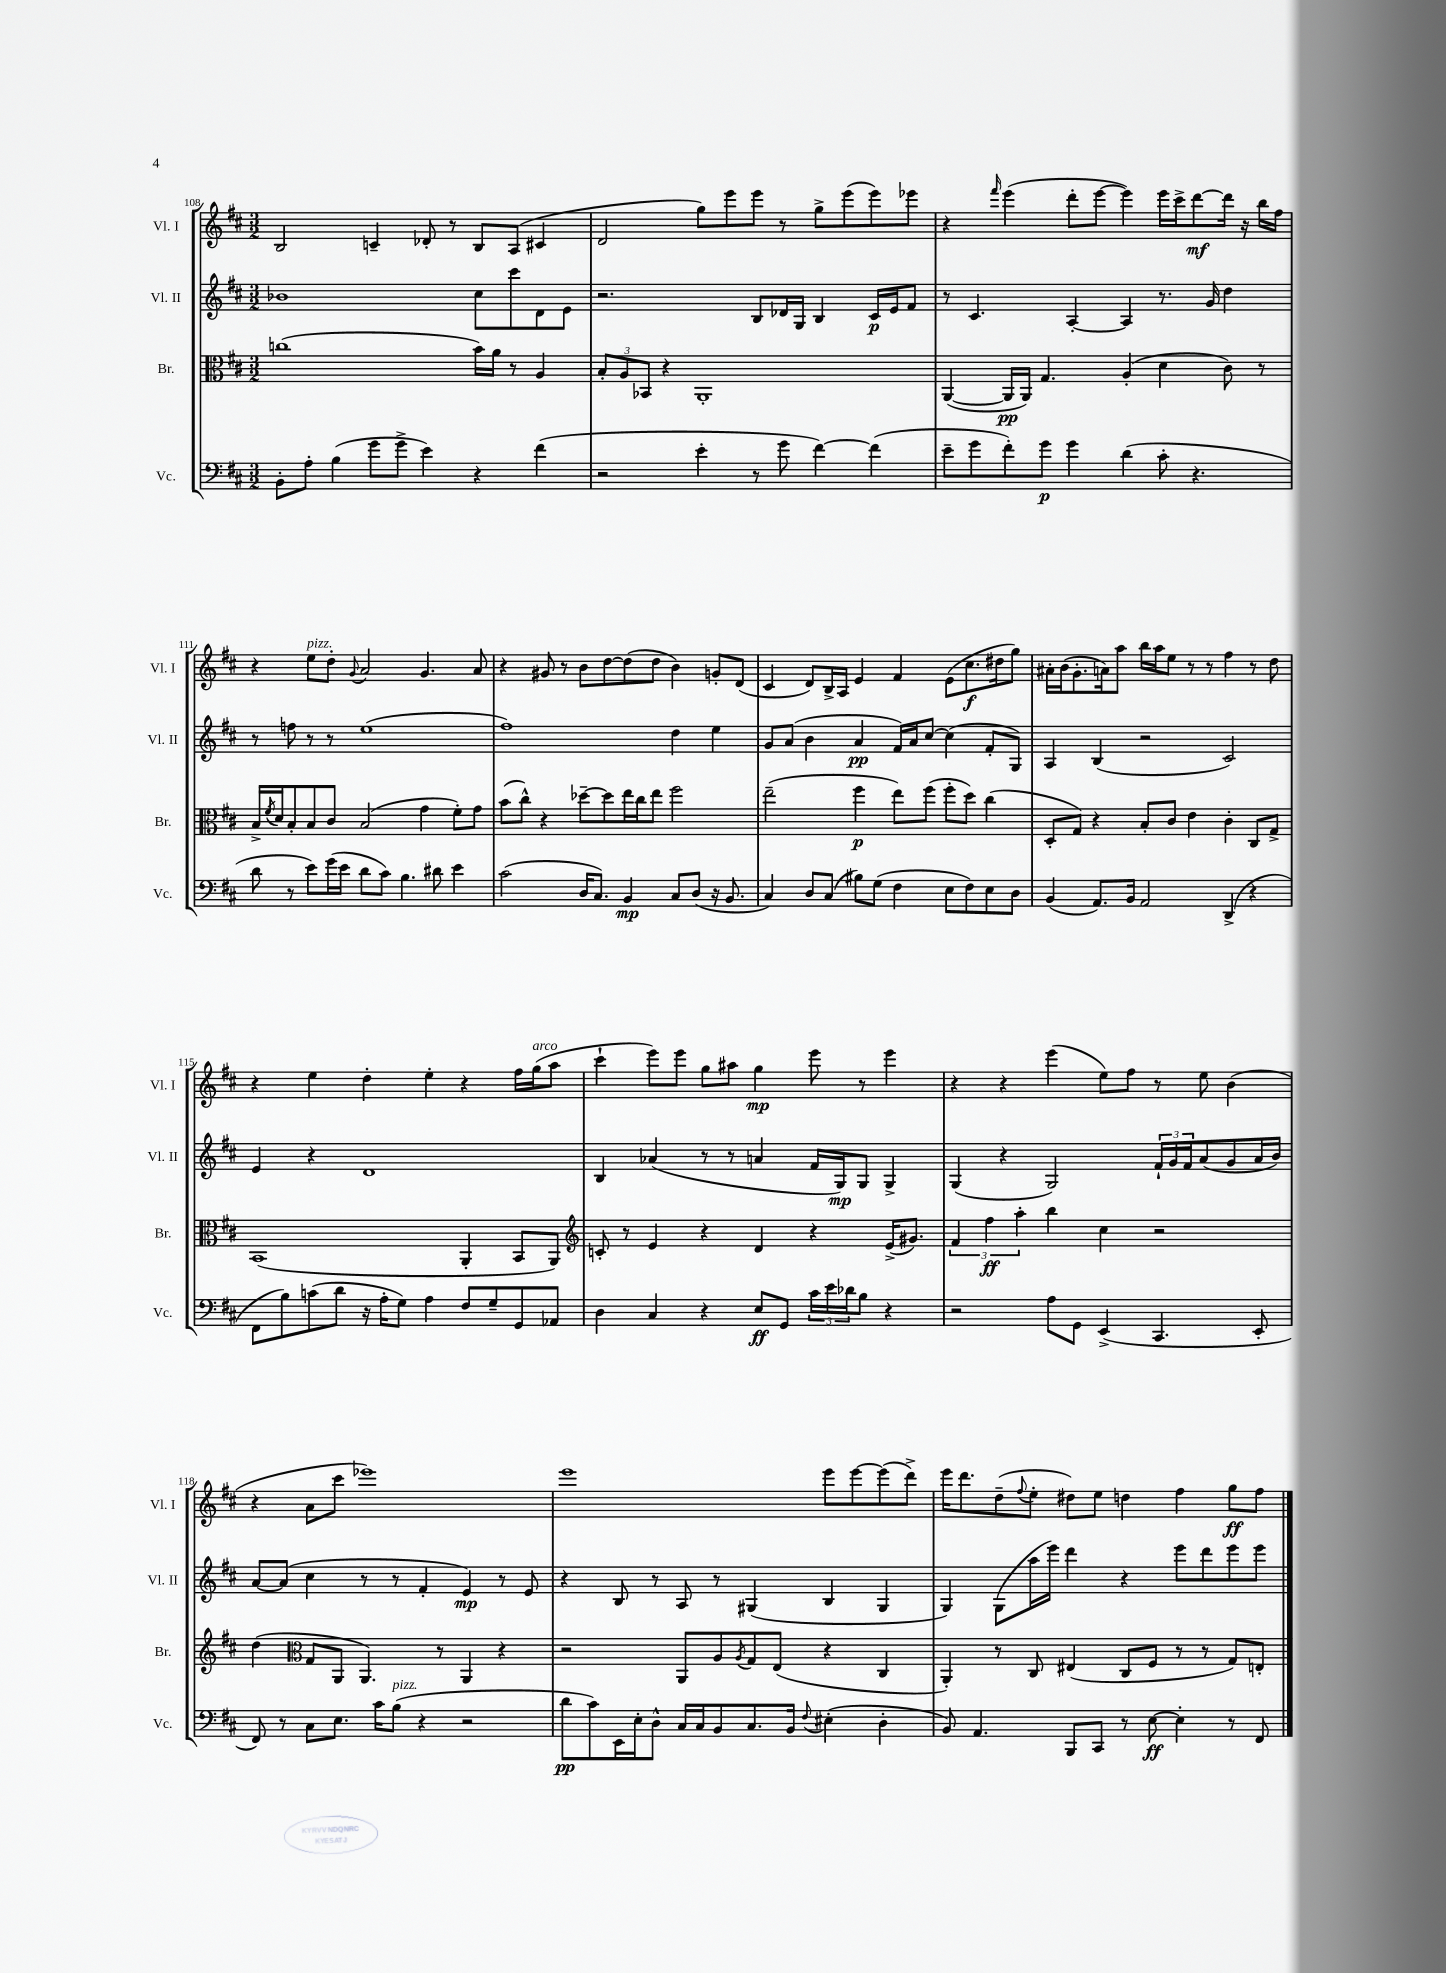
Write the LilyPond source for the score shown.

<<
\new StaffGroup <<
\new Staff = "s0" \with { instrumentName = "Vl. I" shortInstrumentName = "Vl. I" } {
    \clef treble \key d \major \numericTimeSignature \time 3/2
    b2 c'4-- des'8-. r8 b8 a8( cis'4 |
    d'2 g''8) e'''8 e'''8 r8 g''8-> e'''8( e'''8) ees'''8 |
    r4 \grace { fis'''16 } e'''4( d'''8-. e'''8~ e'''4) e'''16 cis'''16-> d'''8~\mf d'''16 r16 b''16 fis''16 |
    r4 e''8^\markup { \italic "pizz." } d''8-. \appoggiatura { g'8 } a'2 g'4. a'8 |
    r4 gis'8 r8 b'8 d''8~ d''8( d''8 b'4) g'8-. d'8( |
    cis'4 d'8) b16-> a16 e'4 fis'4 e'8( cis''8.\f dis''16 g''8) |
    ais'16-. b'16( g'8.-. a'16) a''8 b''16 a''16 e''8 r8 r8 fis''4 r8 d''8 |
    r4 e''4 d''4-. e''4-. r4 fis''16 g''16^\markup { \italic "arco" }( a''8 |
    cis'''4-! e'''8) e'''8 g''8 ais''8 g''4\mp e'''8 r8 e'''4 |
    r4 r4 e'''4( e''8) fis''8 r8 e''8 b'4( |
    r4 a'8 cis'''8 ees'''1) |
    e'''1 e'''8 e'''8~ e'''8( d'''8->) |
    e'''16 d'''8. d''8--( \appoggiatura { fis''8 } e''8-. dis''8) e''8 d''4 fis''4 g''8\ff fis''8 \bar "|." |
}
\new Staff = "s1" \with { instrumentName = "Vl. II" shortInstrumentName = "Vl. II" } {
    \clef treble \key d \major \numericTimeSignature \time 3/2
    bes'1 cis''8 cis'''8 d'8 e'8 |
    r2. b8 des'16 g16 b4 cis'16\p e'16 fis'8 |
    r8 cis'4. a4~-. a4 r8. g'16 d''4 |
    r8 f''8 r8 r8 e''1( |
    fis''1) d''4 e''4 |
    g'8 a'8( b'4 a'4\pp fis'16) a'16 cis''8~ cis''4( fis'8-. g8) |
    a4 b4( r2 cis'2) |
    e'4 r4 d'1 |
    b4 aes'4( r8 r8 a'4 fis'16 g16\mp) g8 g4-> |
    g4( r4 g2) \tuplet 3/2 { fis'16-! g'16 fis'16 } a'8( g'8 a'16 b'16) |
    a'8~ a'8( cis''4 r8 r8 fis'4-. e'4\mp) r8 e'8 |
    r4 b8 r8 a8 r8 gis4( b4 gis4 |
    g4) g8( a''16 e'''16) d'''4 r4 e'''8 d'''8 e'''8 e'''8 \bar "|." |
}
\new Staff = "s2" \with { instrumentName = "Br." shortInstrumentName = "Br." } {
    \clef alto \key d \major \numericTimeSignature \time 3/2
    c''1( b'16) a'16 r8 a4 |
    \tuplet 3/2 { b8-. a8 bes,8 } r4 a,1-. |
    a,4~( a,16\pp a,16) g4. a4-.( d'4 cis'8) r8 |
    b16-> \acciaccatura { fis'8 } d'16 b8-. b8 cis'8 b2( g'4 fis'8-.) g'8 |
    b'8( cis''8-^) r4 des''8~-- des''8 e''16 cis''16 e''8 fis''2 |
    e''2--( fis''4\p e''8) fis''8( fis''8-. d''8) cis''4( |
    d8-. g8) r4 b8-. cis'8 e'4 cis'4-. cis8 g8-> |
    b,1( a,4-. b,8 a,8) |
    \clef treble c'8-. r8 e'4 r4 d'4 r4 e'16->( gis'8.) |
    \tuplet 3/2 { fis'4 fis''4\ff a''4-. } b''4 cis''4 r2 |
    d''4( \clef alto g8 a,8 a,4.) r8 a,4 r4 |
    r2 a,8 a8 \acciaccatura { a8 } g8 e8( r4 cis4 |
    a,4-.) r8 cis8 eis4( cis8 fis8 r8 r8 g8) e8-. \bar "|." |
}
\new Staff = "s3" \with { instrumentName = "Vc." shortInstrumentName = "Vc." } {
    \clef bass \key d \major \numericTimeSignature \time 3/2
    b,8-. a8-. b4( g'8 g'8-> e'4) r4 fis'4( |
    r2 e'4-. r8 g'8 fis'4~) fis'4( |
    e'8-- g'8 fis'8-.) g'8\p g'4 d'4( cis'8-. r4. |
    d'8 r8 e'8) g'16( e'16 d'8 cis'8) b4. dis'8 e'4 |
    cis'2( d16 cis8.) b,4\mp cis8 d8( r16 b,8. |
    cis4) d8 cis8( bis8) g8( fis4 e8 fis8) e8 d8 |
    b,4( a,8.) b,16 a,2 d,4->( r4 |
    fis,8 b8) c'8( d'8 r16 a16-. g8) a4 fis8 g8-- g,8 aes,8 |
    d4 cis4 r4 e8\ff g,8 \tuplet 3/2 { cis'16 e'16 des'16 } b8 r4 |
    r2 a8 g,8 e,4->( cis,4. e,8-. |
    fis,8) r8 cis8 e8. cis'16 b8^\markup { \italic "pizz." }( r4 r2 |
    d'8\pp cis'8) e,16 e16-. d8-^ cis16 cis16 b,8 cis8. b,16 \appoggiatura { fis8 } eis4-.( d4-. |
    b,8) a,4. b,,8 cis,8 r8 e8~\ff e4-. r8 fis,8 \bar "|." |
}
>>
>>
\layout { \context { \Score currentBarNumber = #108 } }
